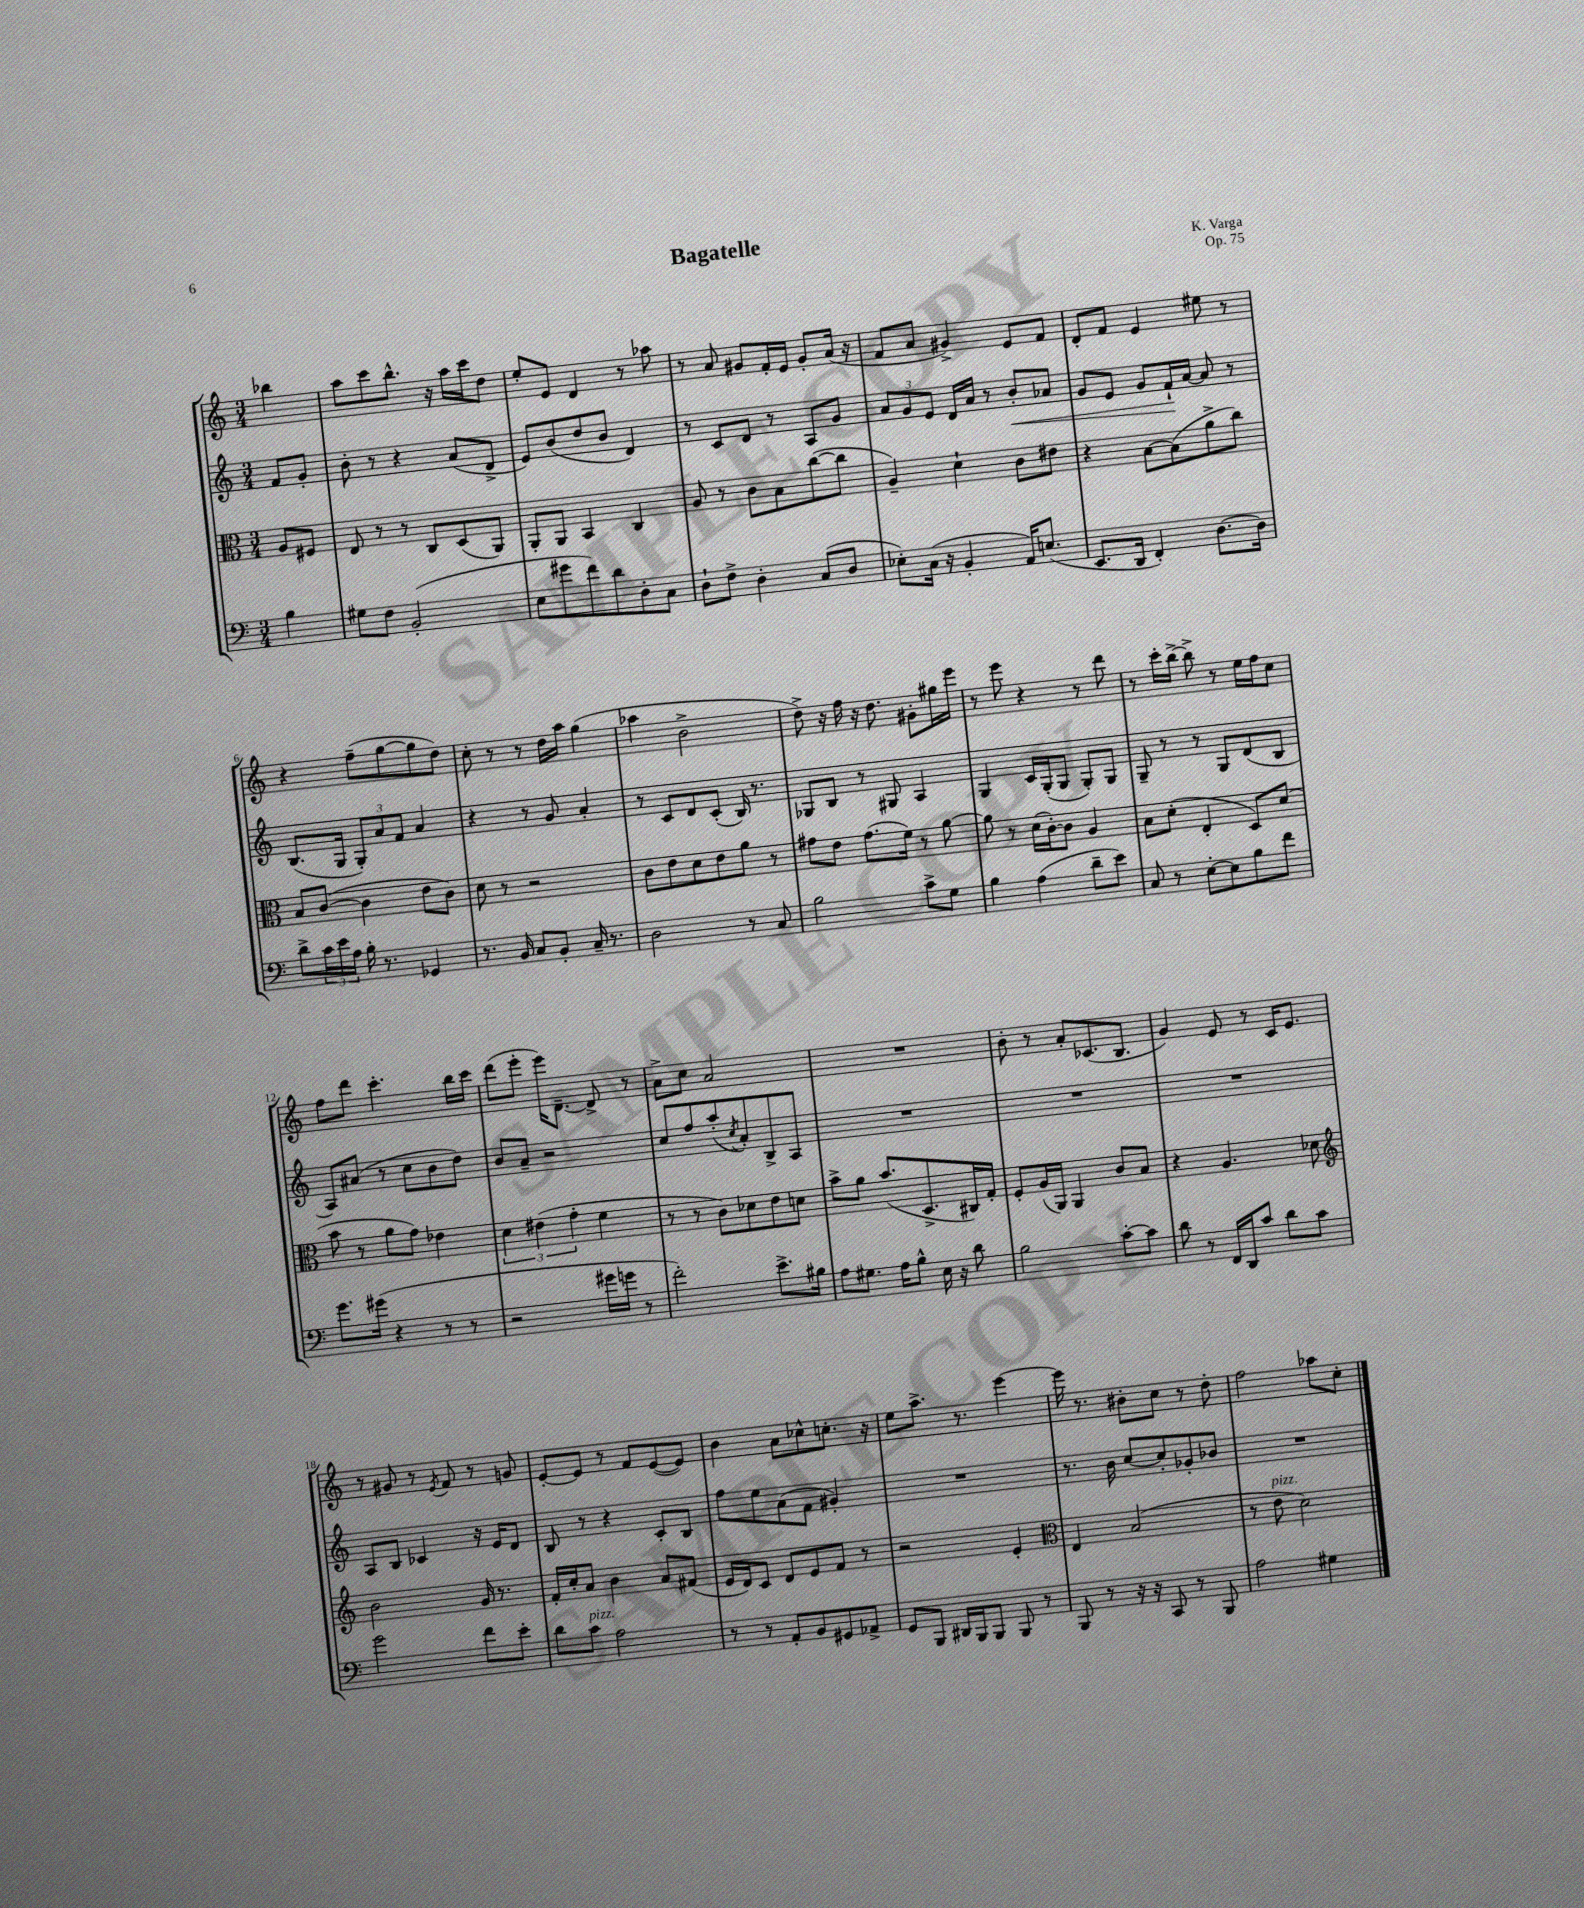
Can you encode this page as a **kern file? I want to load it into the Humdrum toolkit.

**kern	**kern	**kern	**dynam	**kern
*part4	*part3	*part2	*part2	*part1
*staff4	*staff3	*staff2	*staff2	*staff1
*clefF4	*clefC3	*clefG2	*	*clefG2
*k[]	*k[]	*k[]	*	*k[]
*M3/4	*M3/4	*M3/4	*	*M3/4
=	=	=	=	=
4B\	8A/L	8f/L	.	4bb-X\
.	8F#X/J	8g'/J	.	.
=1	=1	=1	=1	=1
8G#X\L	8E/	8b'\	.	8aa\L
8F\J	8r	8r	.	8ccc\
(2BB'/	8r	4r	.	8.bb^^\J
.	8C/L	.	.	.
.	.	.	.	16r
.	(8D/	(8a/L	.	16aa\LL
.	.	.	.	16ccc\J
.	8AA/J)	8d^/J	.	8dd\J
=2	=2	=2	=2	=2
8E\L	8AA'/L	8e/L)	.	8ee'/L
8g#X\	8AA/J	(8b/	.	8e/J
8f\)	4BB/	8dd/	.	4d/
8d\	.	8b/J	.	.
8D'\	4C/	4d/)	.	8r
8C\J	.	.	.	8aa-X\
=3	=3	=3	=3	=3
8D`\L	8A/	8r	.	8r
8F^\J	8r	8c/L	.	8a/
4D'\	8c\L	8d/J	.	8g#X/L
.	8B\	8r	.	16f'/L
.	.	.	.	16e/JJ
(8C/L	([8cc\	8A/L	.	8g#'/L
8D/J	8cc\J]	8g/J	.	(16a/Jk
.	.	.	.	16r
=4	=4	=4	=4	=4
8E-X'\L)	4A~/)	12a/L	.	8f/L
.	.	12g/	.	.
(16C\Jk	.	.	.	8a/J
.	.	12e/J	.	.
16r	.	.	.	.
4BB'/	4d`\	16d/LL	.	4g#X^/)
.	.	16a/JJ	.	.
.	.	8r	.	.
!	!	!	!LO:HP:b	!
16AA/KL)	8c\L	8b'/L	<	8e/L
(8.En/J	.	.	.	.
.	8e#X\J	8a-X/J	.	8f/J
=5	=5	=5	=5	=5
8.EE/L	4r	8g/L	.	8d'/L
.	.	8e/J	.	8f/J
16DD/Jk	.	.	.	.
4FF'/)	[8B\L	8g/L	.	4e/
.	(8B\]	16f`/L	.	.
.	.	[16a/JJ	[	.
[8.D\L	8a^\	8a/]	.	8ee#X\
.	8cc\J)	8r	.	8r
16D\Jk]	.	.	.	.
!!LO:LB:g=z
=6	=6	=6	=6	=6
8d^\L	8B/L	(8.B/L	.	4r
24c\L	([8c/J	.	.	.
24e\	.	.	.	.
.	.	16G/Jk	.	.
24A\JJ	.	.	.	.
16B'\	4c\]	12G'/L)	.	(8ff~\L
8.r	.	.	.	.
.	.	12a/	.	.
.	.	.	.	[8gg\
.	.	12f/J	.	.
4GG-X/	8e\L	4a/	.	8gg\]
.	8c\J)	.	.	8dd\J)
=7	=7	=7	=7	=7
8.r	8d\	4r	.	8cc'\
.	8r	.	.	8r
16BB/	.	.	.	.
8C/L	2r	8r	.	8r
8BB'/J	.	8g/	.	16dd\LL
.	.	.	.	16aa\JJ
16C~/	.	4a'/	.	(4gg\
8.r	.	.	.	.
=8	=8	=8	=8	=8
2D\	8c\L	8r	.	4aa-X\
.	8e\	8c/L	.	.
.	8d\	8d/	.	2b^\
.	8e\	(8c'/J	.	.
8r	8a\J	16B/)	.	.
.	.	8.r	.	.
8C/	8r	.	.	.
=9	=9	=9	=9	=9
2B\	8g#X\L	8G-X/L	.	8dd^\)
.	8e\J	8B/J	.	16r
.	.	.	.	16ff\
.	(8.g#\L	8r	.	16r
.	.	.	.	8.dd\
.	.	8G#X/	.	.
.	16f\Jk)	.	.	.
8c^\L	8r	4A/	.	8g#X'\L
8G\J	[8a\	.	.	16gg#X\L
.	.	.	.	16eee\JJ
=10	=10	=10	=10	=10
4B\	8a\]	4G/	.	8r
.	8r	.	.	8eee\
(4A\	(16d\LL	16c/LL	.	4r
.	[16c'\J)	(16G'/J	.	.
.	8c\J]	8G/J	.	.
8d~\L	4A/	8G'/L)	.	8r
8e\J)	.	8G/J	.	8ddd\
=11	=11	=11	=11	=11
8C/	8B\L	8G~/	.	8r
8r	(8d'\J	8r	.	16ccc'\LL
.	.	.	.	[16bb^\JJ
[8E'\L	4E'/	8r	.	8bb^\]
8E\]	.	8G/L	.	8r
8B\	8D/L)	(8d/	.	16ee\LL
.	.	.	.	16ff\J
8f\J	(8d/J	8B/J	.	8cc\J
!!LO:LB:g=z
=12	=12	=12	=12	=12
8.g\L	8b\	8A/L)	.	8ff\L
.	8r	(8a#X/J	.	8ddd\J
(16g#X\Jk	.	.	.	.
4r	8a\L	8r	.	4.ccc'\
.	8g\J)	8cc\L	.	.
8r	4e-X\	8b\	.	.
8r	.	8dd\J)	.	16bb\LL
.	.	.	.	16ccc\JJ
=13	=13	=13	=13	=13
2r	6d\	8b/L	.	(8ddd\L
.	.	8a~/J	.	8eee'\J
.	(6e#X\	.	.	.
.	.	2r	.	16eee\KL)
.	.	.	.	[8.d~\J
.	6g'\	.	.	.
16g#X\LL	4f\	.	.	8d^/]
16gn\JJ	.	.	.	.
8r	.	.	.	8r
=14	=14	=14	=14	=14
2f'\)	8r	8cc/L	.	8a^\L
.	8r	8ff/	.	8cc\J
.	8c\L)	(8aa'/	.	2a/
.	.	8qcc/	.	.
.	8d-X\	8a'/)	.	.
8.e^\L	8e\	8B^/	.	.
.	8dn\J	8A/J	.	.
16B#X\Jk	.	.	.	.
=15	=15	=15	=15	=15
8A\L	8b^\L	2.r	.	2.r
8.G#X\J	8a\J	.	.	.
.	(8.b/L	.	.	.
16A\KL	.	.	.	.
8B^^\J	.	.	.	.
.	8.D^/	.	.	.
16E\	.	.	.	.
16r	.	.	.	.
8d\	16C#X/L)	.	.	.
.	16G'/JJ	.	.	.
=16	=16	=16	=16	=16
2B\	8F'/L	2.r	.	8b'\
.	(16A/L	.	.	8r
.	16AA/JJ)	.	.	.
.	4AA/	.	.	8a'/L
.	.	.	.	(8.c-X/
[8c'\L	8c/L	.	.	.
.	.	.	.	8.B/J
8c\J]	8B/J	.	.	.
=17	=17	=17	=17	=17
8d\	4r	2.r	.	4g/)
8r	.	.	.	.
16FF/LL	4.A/	.	.	8e/
16DD/J	.	.	.	.
8c/J	.	.	.	8r
8d\L	.	.	.	16c/KL
.	.	.	.	8.e/J
8c\J	8d-X\	.	.	.
!!LO:LB:g=z
=18	=18	=18	=18	=18
*	*clefG2	*	*	*
2g\	2b\	8A/L	.	8r
.	.	8B/J	.	8g#X/
.	.	4c-X/	.	8r
.	.	.	.	8qe/
.	.	.	.	8f/
8f\L	16g/	16r	.	8r
.	8.r	16e/KL	.	.
8e'\J	.	8d/J	.	8gn/
=19	=19	=19	=19	=19
8d\L	16f'/LL	8B/	.	[8e'/L
.	16cc'/J	.	.	.
!LO:TX:a:i:t=pizz.	!	!	!	!
8c\J	8a/J	8r	.	8e/J]
2A\	4b\	4r	.	8r
.	.	.	.	8f/L
.	8a/L	8c'/L	.	([8e/
.	(8f#X/J	8B/J	.	8e/J])
=20	=20	=20	=20	=20
8r	16e/LL	8ff\L	.	4b\
.	16d/J)	.	.	.
8r	8c/J	8ee\	.	.
8AA'/L	8d/L	(8a\	.	8a\L
8BB/	8e/	8f\J	.	8cc-X^^\
8GG#X/	8f/J	4g#X'/)	.	8.ccn'\J
8AA-X^/J	8r	.	.	.
.	.	.	.	16r
=21	=21	=21	=21	=21
8GG/L	2r	2.r	.	8ee\L
8BBB/J	.	.	.	8.aa^\J
16DD#X/LL	.	.	.	.
16BBB/J	.	.	.	8.r
8BBB/J	.	.	.	.
8BBB/	4e'/	.	.	[4eee\
8r	.	.	.	.
=22	=22	=22	=22	=22
*	*clefC3	*	*	*
8BBB/	4E/	8.r	.	16eee\]
.	.	.	.	8.r
8r	.	.	.	.
.	.	16b\	.	.
16r	(2B/	[8cc/L	.	8b#X'\L
16r	.	.	.	.
8CC/	.	8cc'/]	.	8cc\J
8r	.	8g-X'/	.	8r
8BBB/	.	8b-X/J	.	8dd'\
=23	=23	=23	=23	=23
2A\	8r	2.r	.	2ff\
!	!LO:TX:a:i:t=pizz.	!	!	!
.	8e\	.	.	.
.	2d\)	.	.	.
4G#X\	.	.	.	8aa-X\L
.	.	.	.	8cc'\J
==	==	==	==	==
*-	*-	*-	*-	*-
